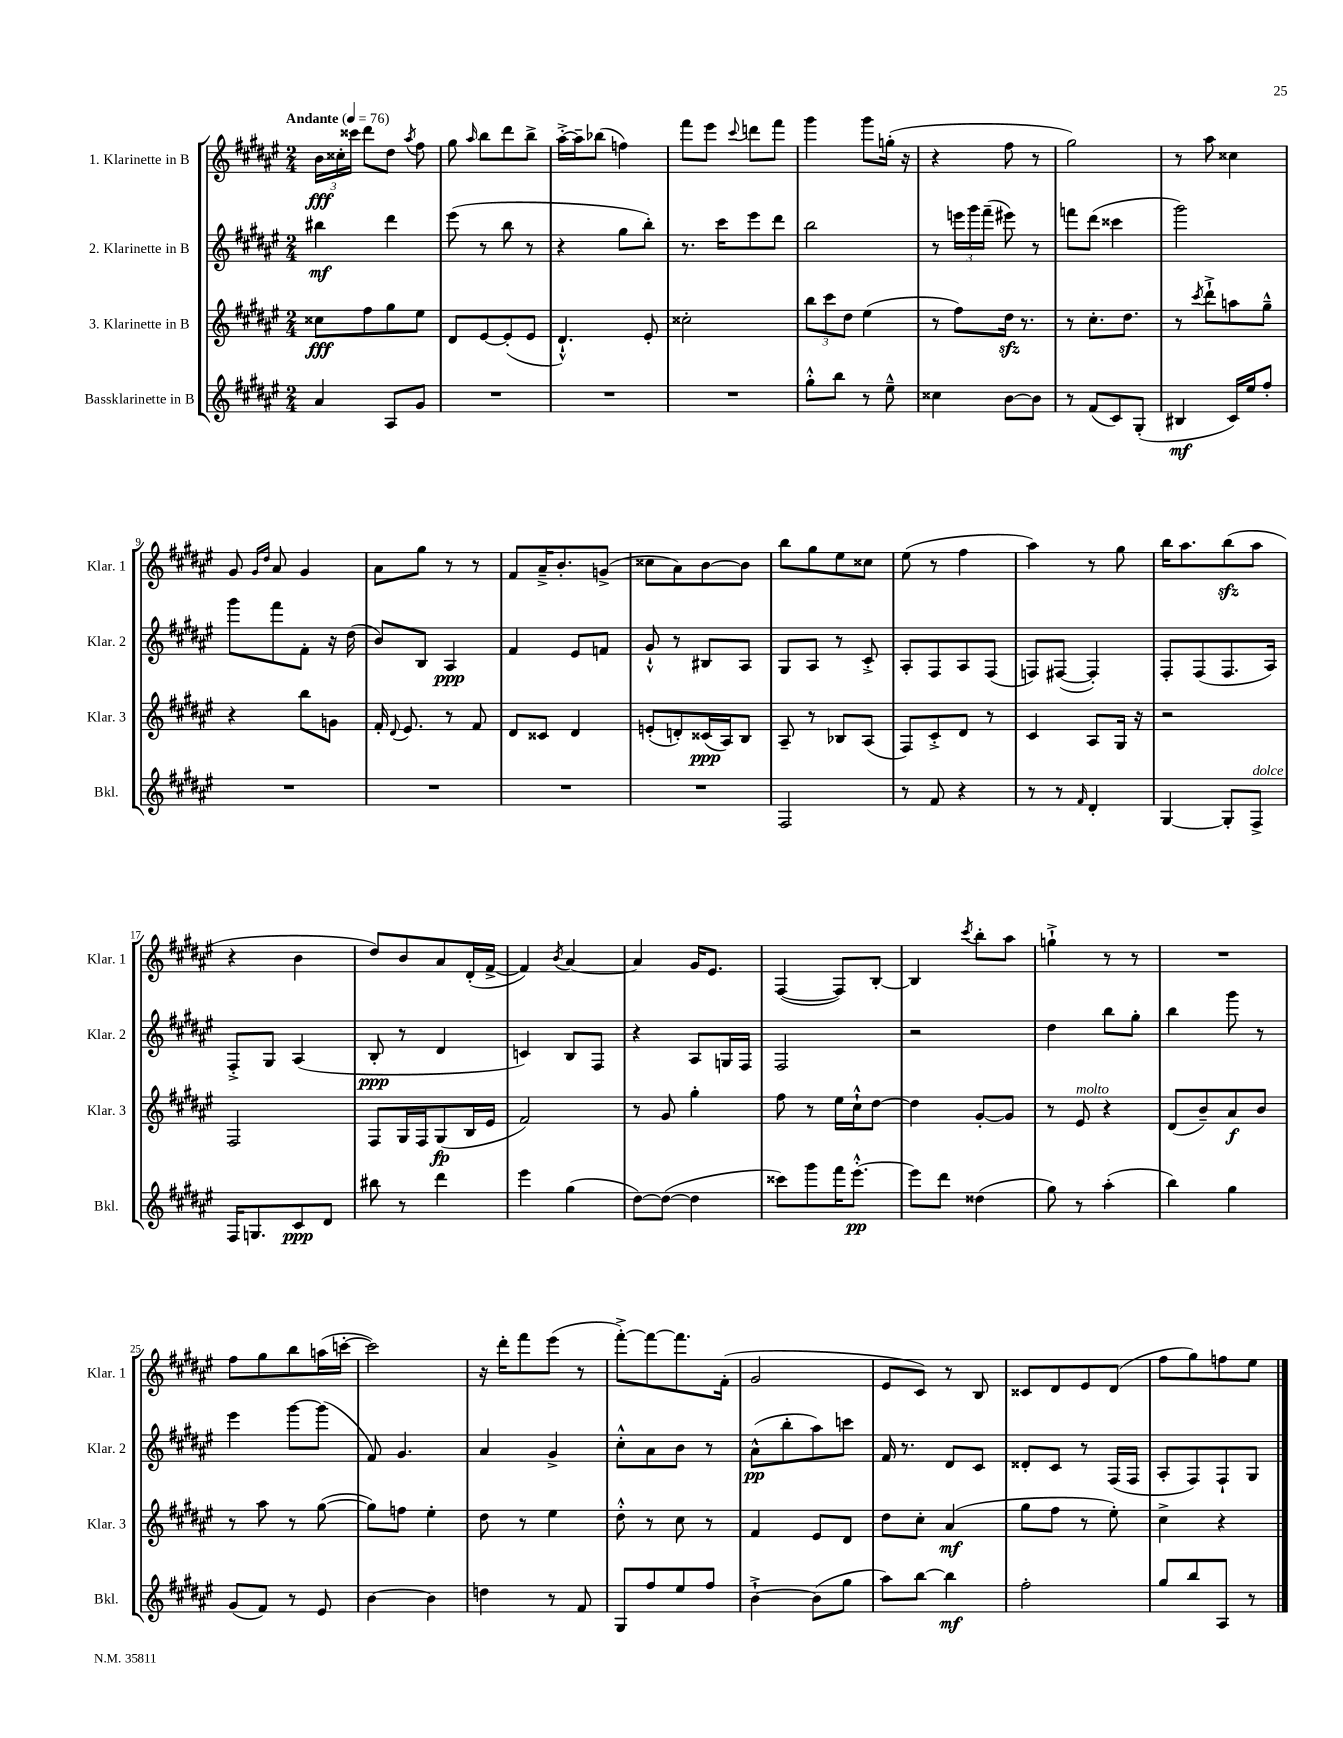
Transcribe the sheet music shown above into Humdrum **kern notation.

**kern	**dynam	**kern	**dynam	**kern	**dynam	**kern	**dynam
*part4	*part4	*part3	*part3	*part2	*part2	*part1	*part1
*staff4	*staff4	*staff3	*staff3	*staff2	*staff2	*staff1	*staff1
*I"Bassklarinette in B	*	*I"3. Klarinette in B	*	*I"2. Klarinette in B	*	*I"1. Klarinette in B	*
*I'Bkl.	*	*I'Klar. 3	*	*I'Klar. 2	*	*I'Klar. 1	*
*clefG2	*	*clefG2	*	*clefG2	*	*clefG2	*
*k[f#c#g#d#a#e#]	*	*k[f#c#g#d#a#e#]	*	*k[f#c#g#d#a#e#]	*	*k[f#c#g#d#a#e#]	*
*M2/4	*	*M2/4	*	*M2/4	*	*M2/4	*
*MM76	*	*MM76	*	*MM76	*	*MM76	*
=1	=1	=1	=1	=1	=1	=1	=1
!	!	!	!	!	!	!LO:TX:a:B:t=Andante	!
4a#/	.	8cc##X\L	fff	4bb#X\	mf	24b\LL	fff
.	.	.	.	.	.	24cc##X'\	.
.	.	.	.	.	.	24ccc##X\JJ	.
.	.	8ff#\	.	.	.	8ddd#\L	.
8A#/L	.	8gg#\	.	4ddd#\	.	8dd#\J	.
.	.	.	.	.	.	8qaa#/	.
8g#/J	.	8ee#\J	.	.	.	8ff#\	.
=2	=2	=2	=2	=2	=2	=2	=2
2r	.	8d#/L	.	(8eee#\	.	8gg#\	.
.	.	.	.	.	.	16qqaa#/	.
.	.	[8e#/	.	8r	.	8bb\L	.
.	.	(8e#'/]	.	8bb\	.	8ddd#\	.
.	.	8e#/J	.	8r	.	8bb^\J	.
=3	=3	=3	=3	=3	=3	=3	=3
2r	.	4.d#`^^/)	.	4r	.	[16aa#'^\LL	.
.	.	.	.	.	.	16aa#~\J]	.
.	.	.	.	.	.	(8bb-X\J	.
.	.	.	.	8gg#\L	.	4ffn\)	.
.	.	8e#'/	.	8bb'\J)	.	.	.
=4	=4	=4	=4	=4	=4	=4	=4
2r	.	2cc##X'\	.	8.r	.	8fff#\L	.
.	.	.	.	.	.	8eee#\J	.
.	.	.	.	16ccc#\KL	.	.	.
.	.	.	.	.	.	8qqccc#/	.
.	.	.	.	8eee#\	.	8dddn\L	.
.	.	.	.	8ddd#\J	.	8fff#\J	.
=5	=5	=5	=5	=5	=5	=5	=5
8gg#'^^\L	.	12bb\L	.	2bb\	.	4ggg#\	.
.	.	12ccc#\	.	.	.	.	.
8bb\J	.	.	.	.	.	.	.
.	.	12dd#\J	.	.	.	.	.
8r	.	(4ee#\	.	.	.	8ggg#\L	.
8ee#~^^\	.	.	.	.	.	(16ggn'\Jk	.
.	.	.	.	.	.	16r	.
=6	=6	=6	=6	=6	=6	=6	=6
4cc##X\	.	8r	.	8r	.	4r	.
.	.	8ff#\L)	.	24eeen\LL	.	.	.
.	.	.	.	24ggg#\	.	.	.
.	.	.	.	(24fff#~\JJ	.	.	.
[8b\L	.	16dd#zz\Jk	.	8eee#X\)	.	8ff#\	.
.	.	8.r	.	.	.	.	.
8b\J]	.	.	.	8r	.	8r	.
=7	=7	=7	=7	=7	=7	=7	=7
8r	.	8r	.	8fffn\L	.	2gg#\)	.
(8f#/L	.	8.cc#'\L	.	(8ddd#\J	.	.	.
8c#/)	.	.	.	4ccc##X\	.	.	.
.	.	8.dd#\J	.	.	.	.	.
(8G#'/J	.	.	.	.	.	.	.
=8	=8	=8	=8	=8	=8	=8	=8
4B#X/	mf	8r	.	2ggg#\)	.	8r	.
.	.	8qccc#/	.	.	.	.	.
.	.	8ddd#`^\L	.	.	.	8aa#\	.
16c#/LL)	.	8aan\	.	.	.	4cc##X\	.
16ee#/J	.	.	.	.	.	.	.
8ff#'/J	.	8gg#~^^\J	.	.	.	.	.
!!LO:LB:g=z
=9	=9	=9	=9	=9	=9	=9	=9
2r	.	4r	.	8ggg#\L	.	8g#/	.
.	.	.	.	.	.	16qqg#/LL	.
.	.	.	.	.	.	16qqdd#/JJ	.
.	.	.	.	8fff#\	.	8a#/	.
.	.	8bb\L	.	8f#'\J	.	4g#/	.
.	.	8gn\J	.	16r	.	.	.
.	.	.	.	(16dd#\	.	.	.
=10	=10	=10	=10	=10	=10	=10	=10
2r	.	16f#'/	.	8b/L)	.	8a#\L	.
.	.	8qqd#/	.	.	.	.	.
.	.	8.e#/	.	.	.	.	.
.	.	.	.	8B/J	.	8gg#\J	.
.	.	8r	.	4A#/	ppp	8r	.
.	.	8f#/	.	.	.	8r	.
=11	=11	=11	=11	=11	=11	=11	=11
2r	.	8d#/L	.	4f#/	.	8f#/L	.
.	.	8c##X/J	.	.	.	16a#~^/K	.
.	.	.	.	.	.	8.b'/	.
.	.	4d#/	.	8e#/L	.	.	.
.	.	.	.	8fn/J	.	(8gn^/J	.
=12	=12	=12	=12	=12	=12	=12	=12
2r	.	(8en'/L	.	8g#`^^/	.	8cc##X\L	.
.	.	8dn'/)	.	8r	.	8a#\)	.
.	.	(16c##X/L	ppp	8B#X/L	.	[8b\	.
.	.	16A#/J)	.	.	.	.	.
.	.	8B/J	.	8A#/J	.	8b\J]	.
=13	=13	=13	=13	=13	=13	=13	=13
2F#/	.	8A#~/	.	8G#/L	.	8bb\L	.
.	.	8r	.	8A#/J	.	8gg#\	.
.	.	8B-X/L	.	8r	.	8ee#\	.
.	.	(8A#/J	.	8c#'^/	.	8cc##X\J	.
=14	=14	=14	=14	=14	=14	=14	=14
8r	.	8F#/L)	.	8A#'/L	.	(8ee#\	.
8f#/	.	8c#'^/	.	8F#/	.	8r	.
4r	.	8d#/J	.	8A#/	.	4ff#\	.
.	.	8r	.	(8F#/J	.	.	.
=15	=15	=15	=15	=15	=15	=15	=15
8r	.	4c#/	.	8Fn/L)	.	4aa#\)	.
8r	.	.	.	([8F#X/J	.	.	.
16qqf#/	.	.	.	.	.	.	.
4d#'/	.	8A#/L	.	4F#'/])	.	8r	.
.	.	16G#/Jk	.	.	.	8gg#\	.
.	.	16r	.	.	.	.	.
=16	=16	=16	=16	=16	=16	=16	=16
[4G#/	.	2r	.	8F#'/L	.	16bb\KL	.
.	.	.	.	.	.	8.aa#\	.
.	.	.	.	(8F#/	.	.	.
8G#'/L]	.	.	.	8.F#/	.	(8bbzz\	.
!LO:TX:a:i:t=dolce	!	!	!	!	!	!	!
8F#^/J	.	.	.	.	.	8aa#\J	.
.	.	.	.	16A#/Jk)	.	.	.
!!LO:LB:g=z
=17	=17	=17	=17	=17	=17	=17	=17
16F#/KL	.	2F#/	.	8F#'^/L	.	4r	.
8.Gn/	.	.	.	.	.	.	.
.	.	.	.	8G#/J	.	.	.
8c#/	ppp	.	.	(4A#/	.	4b\	.
8d#/J	.	.	.	.	.	.	.
=18	=18	=18	=18	=18	=18	=18	=18
8bb#X\	.	8F#/L	.	8B'/	ppp	8dd#/L)	.
8r	.	16G#/L	.	8r	.	8b/	.
.	.	16F#/J	.	.	.	.	.
4ddd#\	.	(8G#/	fp	4d#/	.	8a#/	.
.	.	16B/L	.	.	.	(16d#'/L	.
.	.	16e#/JJ	.	.	.	[16f#^/JJ	.
=19	=19	=19	=19	=19	=19	=19	=19
4eee#\	.	2f#/)	.	4cn/)	.	4f#/])	.
.	.	.	.	.	.	8qb/	.
(4gg#\	.	.	.	8B/L	.	[4a#/	.
.	.	.	.	8F#/J	.	.	.
=20	=20	=20	=20	=20	=20	=20	=20
[8dd#\L)	.	8r	.	4r	.	4a#/]	.
(8dd#\J_	.	8g#/	.	.	.	.	.
4dd#\]	.	4gg#'\	.	8A#/L	.	16g#/KL	.
.	.	.	.	.	.	8.e#/J	.
.	.	.	.	16Gn/L	.	.	.
.	.	.	.	16F#/JJ	.	.	.
=21	=21	=21	=21	=21	=21	=21	=21
8ccc##X\L)	.	8ff#\	.	2F#/	.	([4F#/	.
8ggg#\	.	8r	.	.	.	.	.
16fff#\K	.	16ee#\LL	.	.	.	8F#/L])	.
[8.eee#'^^\J	pp	16cc#`^^\J	.	.	.	.	.
.	.	[8dd#\J	.	.	.	[8B'/J	.
=22	=22	=22	=22	=22	=22	=22	=22
8eee#\L]	.	4dd#\]	.	2r	.	4B/]	.
8ddd#\J	.	.	.	.	.	.	.
.	.	.	.	.	.	8qccc#/	.
(4dd##X\	.	[8g#'/L	.	.	.	8bb'\L	.
.	.	8g#/J]	.	.	.	8aa#\J	.
=23	=23	=23	=23	=23	=23	=23	=23
8gg#\)	.	8r	.	4dd#\	.	4ggn`^\	.
!	!	!LO:TX:a:i:t=molto	!	!	!	!	!
8r	.	8e#/	.	.	.	.	.
(4aa#'\	.	4r	.	8bb\L	.	8r	.
.	.	.	.	8gg#'\J	.	8r	.
=24	=24	=24	=24	=24	=24	=24	=24
4bb\)	.	(8d#/L	.	4bb\	.	2r	.
.	.	8b~/)	.	.	.	.	.
4gg#\	.	8a#/	f	8ggg#\	.	.	.
.	.	8b/J	.	8r	.	.	.
!!LO:LB:g=z
=25	=25	=25	=25	=25	=25	=25	=25
(8g#/L	.	8r	.	4eee#\	.	8ff#\L	.
8f#/J)	.	8aa#\	.	.	.	8gg#\	.
8r	.	8r	.	[8ggg#\L	.	8bb\	.
8e#/	.	([8gg#\	.	(8ggg#\J]	.	(16aan\L	.
.	.	.	.	.	.	[16cccn'\JJ	.
=26	=26	=26	=26	=26	=26	=26	=26
[4b\	.	8gg#\L])	.	8f#/)	.	2ccc\])	.
.	.	8ffn\J	.	4.g#/	.	.	.
4b\]	.	4ee#'\	.	.	.	.	.
=27	=27	=27	=27	=27	=27	=27	=27
4ddn\	.	8dd#\	.	4a#/	.	16r	.
.	.	.	.	.	.	16ddd#'\KL	.
.	.	8r	.	.	.	8fff#\	.
8r	.	4ee#\	.	4g#^/	.	(8eee#\J	.
8f#/	.	.	.	.	.	8r	.
=28	=28	=28	=28	=28	=28	=28	=28
8G#/L	.	8dd#'^^\	.	8cc#'^^\L	.	[8fff#'^\L)	.
8ff#/	.	8r	.	8a#\	.	8fff#\_	.
8ee#/	.	8cc#\	.	8b\J	.	8.fff#\]	.
8ff#/J	.	8r	.	8r	.	.	.
.	.	.	.	.	.	(16f#'\Jk	.
=29	=29	=29	=29	=29	=29	=29	=29
[4b`^\	.	4f#/	.	(8a#^^\L	pp	2g#/	.
.	.	.	.	8bb'\	.	.	.
(8b\L]	.	8e#/L	.	8aa#\)	.	.	.
8gg#\J	.	8d#/J	.	8cccn\J	.	.	.
=30	=30	=30	=30	=30	=30	=30	=30
8aa#\L)	.	8dd#\L	.	16f#/	.	8e#/L	.
.	.	.	.	8.r	.	.	.
[8bb\J	.	8cc#'\J	.	.	.	8c#/J)	.
4bb\]	mf	(4a#/	mf	8d#/L	.	8r	.
.	.	.	.	8c#/J	.	8B/	.
=31	=31	=31	=31	=31	=31	=31	=31
2ff#'\	.	8gg#\L	.	8d##X'/L	.	8c##X/L	.
.	.	8ff#\J	.	8c#/J	.	8d#/	.
.	.	8r	.	8r	.	8e#/	.
.	.	8ee#'\)	.	(16F#/LL	.	(8d#/J	.
.	.	.	.	16F#/JJ	.	.	.
=32	=32	=32	=32	=32	=32	=32	=32
8gg#/L	.	4cc#^\	.	8A#'/L	.	8ff#\L	.
8bb/	.	.	.	8F#/)	.	8gg#\)	.
8A#/J	.	4r	.	8F#`/	.	8ffn\	.
8r	.	.	.	8G#/J	.	8ee#\J	.
==	==	==	==	==	==	==	==
*-	*-	*-	*-	*-	*-	*-	*-
